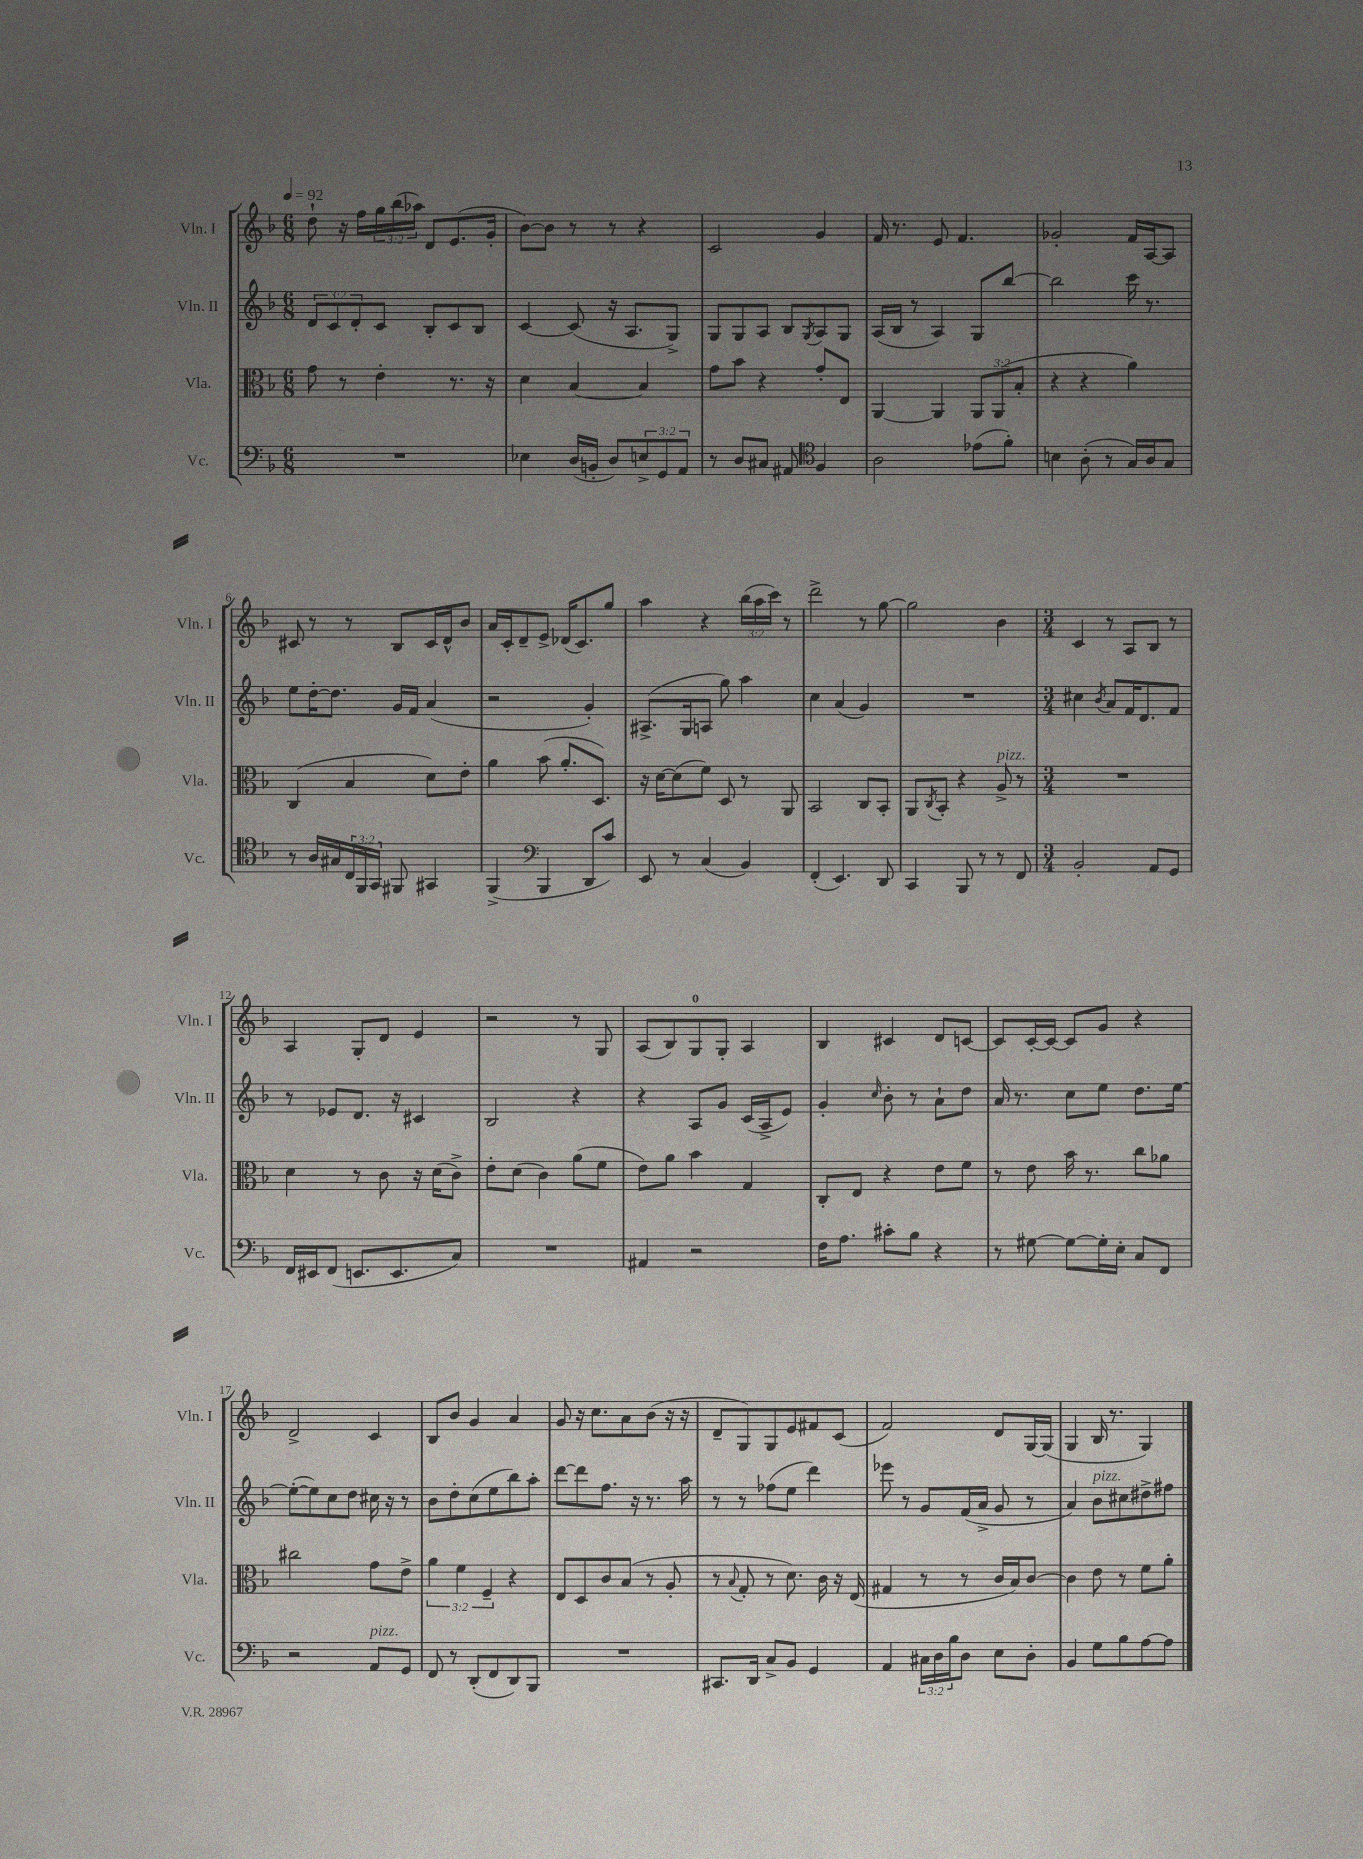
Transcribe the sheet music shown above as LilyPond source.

<<
\new StaffGroup <<
\new Staff = "s0" \with { instrumentName = "Vln. I" shortInstrumentName = "Vln. I" } {
    \clef treble \key f \major \numericTimeSignature \time 6/8 \override Staff.TupletNumber.text = #tuplet-number::calc-fraction-text \tempo 4 = 92
    d''8-! r16 f''16 \tuplet 3/2 { g''16 bes''16( aes''16) } d'8 e'8.( g'16-. |
    bes'8~) bes'8 r8 r8 r4 |
    c'2 g'4 |
    f'16 r8. e'8 f'4. |
    ges'2-. f'16 a16~ a8 |
    cis'8 r8 r8 bes8 cis'16 d'16-^ bes'8 |
    a'16 c'16-. d'8-- e'8-> des'16( c'8.) g''8 |
    a''4 r4 \tuplet 3/2 { bes''16( a''16 c'''16) } r8 |
    d'''2-> r8 g''8~ |
    g''2 bes'4 |
    \numericTimeSignature \time 3/4 c'4 r8 a8 bes8 r8 |
    a4 g8-. d'8 e'4 |
    r2 r8 g8 |
    a8( bes8) g8-0 g8-. a4 |
    bes4 cis'4 d'8 c'8~ |
    c'8 c'16~-. c'16~ c'8 g'8 r4 |
    d'2-> c'4 |
    bes8 bes'8 g'4 a'4 |
    g'8 r16 c''8. a'8 bes'8( r16 r16 |
    d'8-- g8) g8 e'8 fis'8 c'8( |
    f'2) d'8 g16~ g16( |
    g4 bes16 r8. g4) \bar "|." |
}
\new Staff = "s1" \with { instrumentName = "Vln. II" shortInstrumentName = "Vln. II" } {
    \clef treble \key f \major \numericTimeSignature \time 6/8 \override Staff.TupletNumber.text = #tuplet-number::calc-fraction-text
    \tuplet 3/2 { d'8 c'8 d'8-. } c'8 bes8-. c'8 bes8 |
    c'4~ c'8( r16 a8. g8->) |
    g8 g8 a8 bes8 \acciaccatura { g8 } a8 g8 |
    a16( bes16 r8 a4) g8 bes''8~ |
    bes''2 c'''16 r8. |
    e''8 d''16~-. d''8. g'16 f'16 a'4( |
    r2 g'4-.) |
    ais8.->( g16 a8 g''8) a''4 |
    c''4 a'4( g'4) |
    R2. |
    \numericTimeSignature \time 3/4 cis''4 \acciaccatura { bes'8 } a'8 f'16 d'8. f'8 |
    r8 ees'8 d'8. r16 cis'4 |
    bes2 r4 |
    r4 a8 g'8 c'16( a16-> e'8) |
    g'4-. \grace { c''16 } bes'8-. r8 a'8-! d''8 |
    a'16 r8. c''8 e''8 d''8. e''16~ |
    e''8~-.( e''8) c''8 d''8 cis''16 r16 r8 |
    bes'8 d''8-. c''8( e''8 bes''8) a''8-. |
    d'''8~ d'''8 f''8. r16 r8. a''16 |
    r8 r8 fes''8( e''8 d'''4) |
    ees'''8 r8 g'8 f'16( a'16-> g'8 r8 |
    a'4) bes'8^\markup { \italic "pizz." } cis''8 dis''8-> fis''8 \bar "|." |
}
\new Staff = "s2" \with { instrumentName = "Vla." shortInstrumentName = "Vla." } {
    \clef alto \key f \major \numericTimeSignature \time 6/8 \override Staff.TupletNumber.text = #tuplet-number::calc-fraction-text
    g'8 r8 e'4-. r8. r16 |
    d'4 bes4~ bes4 |
    g'8 bes'8 r4 g'8-. e8 |
    a,4~ a,4 \tuplet 3/2 { a,8 a,8( bes8-. } |
    r4 r4 a'4) |
    c4( bes4 d'8) e'8-. |
    a'4 bes'8( a'8.-. d8.) |
    r16 d'16~ d'8( f'8) d8 r8 a,8 |
    bes,2 c8 bes,8-. |
    a,8 \acciaccatura { c8 } bes,8-. r4 a8->^\markup { \italic "pizz." } r8 |
    \numericTimeSignature \time 3/4 R2. |
    d'4 r8 c'8 r16 d'16( c'8->) |
    e'8-. d'8( c'4) a'8( f'8 |
    e'8) a'8 bes'4 g4 |
    c8-. e8 r4 e'8 f'8 |
    r8 e'8 bes'16 r8. c''8 aes'8 |
    cis''2 g'8 e'8-> |
    \tuplet 3/2 { a'4 f'4 f4-- } r4 |
    e8 d8 c'8 bes8( r8 a8-. |
    r8 \appoggiatura { bes8 } g8-. r8 d'8.) c'16 r16 e16( |
    gis4 r8 r8 c'16 bes16) c'8~ |
    c'4 e'8 r8 f'8 a'8-. \bar "|." |
}
\new Staff = "s3" \with { instrumentName = "Vc." shortInstrumentName = "Vc." } {
    \clef bass \key f \major \numericTimeSignature \time 6/8 \override Staff.TupletNumber.text = #tuplet-number::calc-fraction-text
    R2. |
    ees4 d16( b,16-. d8) \tuplet 3/2 { e8-> g,8 a,8 } |
    r8 d8 cis8 ais,8 \clef tenor f4 |
    a2 ees'8( f'8-.) |
    b4 a8-.( r8 g16) a16 g8 |
    r8 a16 gis16 \tuplet 3/2 { c16 f,16 g,16 } fis,8 gis,4 |
    f,4->( \clef bass bes,,4 d,8 c'8) |
    e,8 r8 c4( bes,4) |
    f,4-.( e,4.) d,8 |
    c,4 bes,,8 r8 r8 f,8 |
    \numericTimeSignature \time 3/4 bes,2-. a,8 g,8 |
    f,16 eis,16 f,8( e,8. e,8. c8) |
    R2. |
    ais,4 r2 |
    f16 a8. cis'8-. bes8 r4 |
    r8 gis8~ gis8~ gis16-. e16-. c8 f,8 |
    r2 a,8^\markup { \italic "pizz." } g,8 |
    f,8 r8 d,8-.( f,8 d,8) bes,,8 |
    R2. |
    cis,8. d,16 c8-> bes,8 g,4 |
    a,4 \tuplet 3/2 { cis16 d16 bes16 } d8 e8 d8-. |
    bes,4 g8 bes8 a8~ a8 \bar "|." |
}
>>
>>
